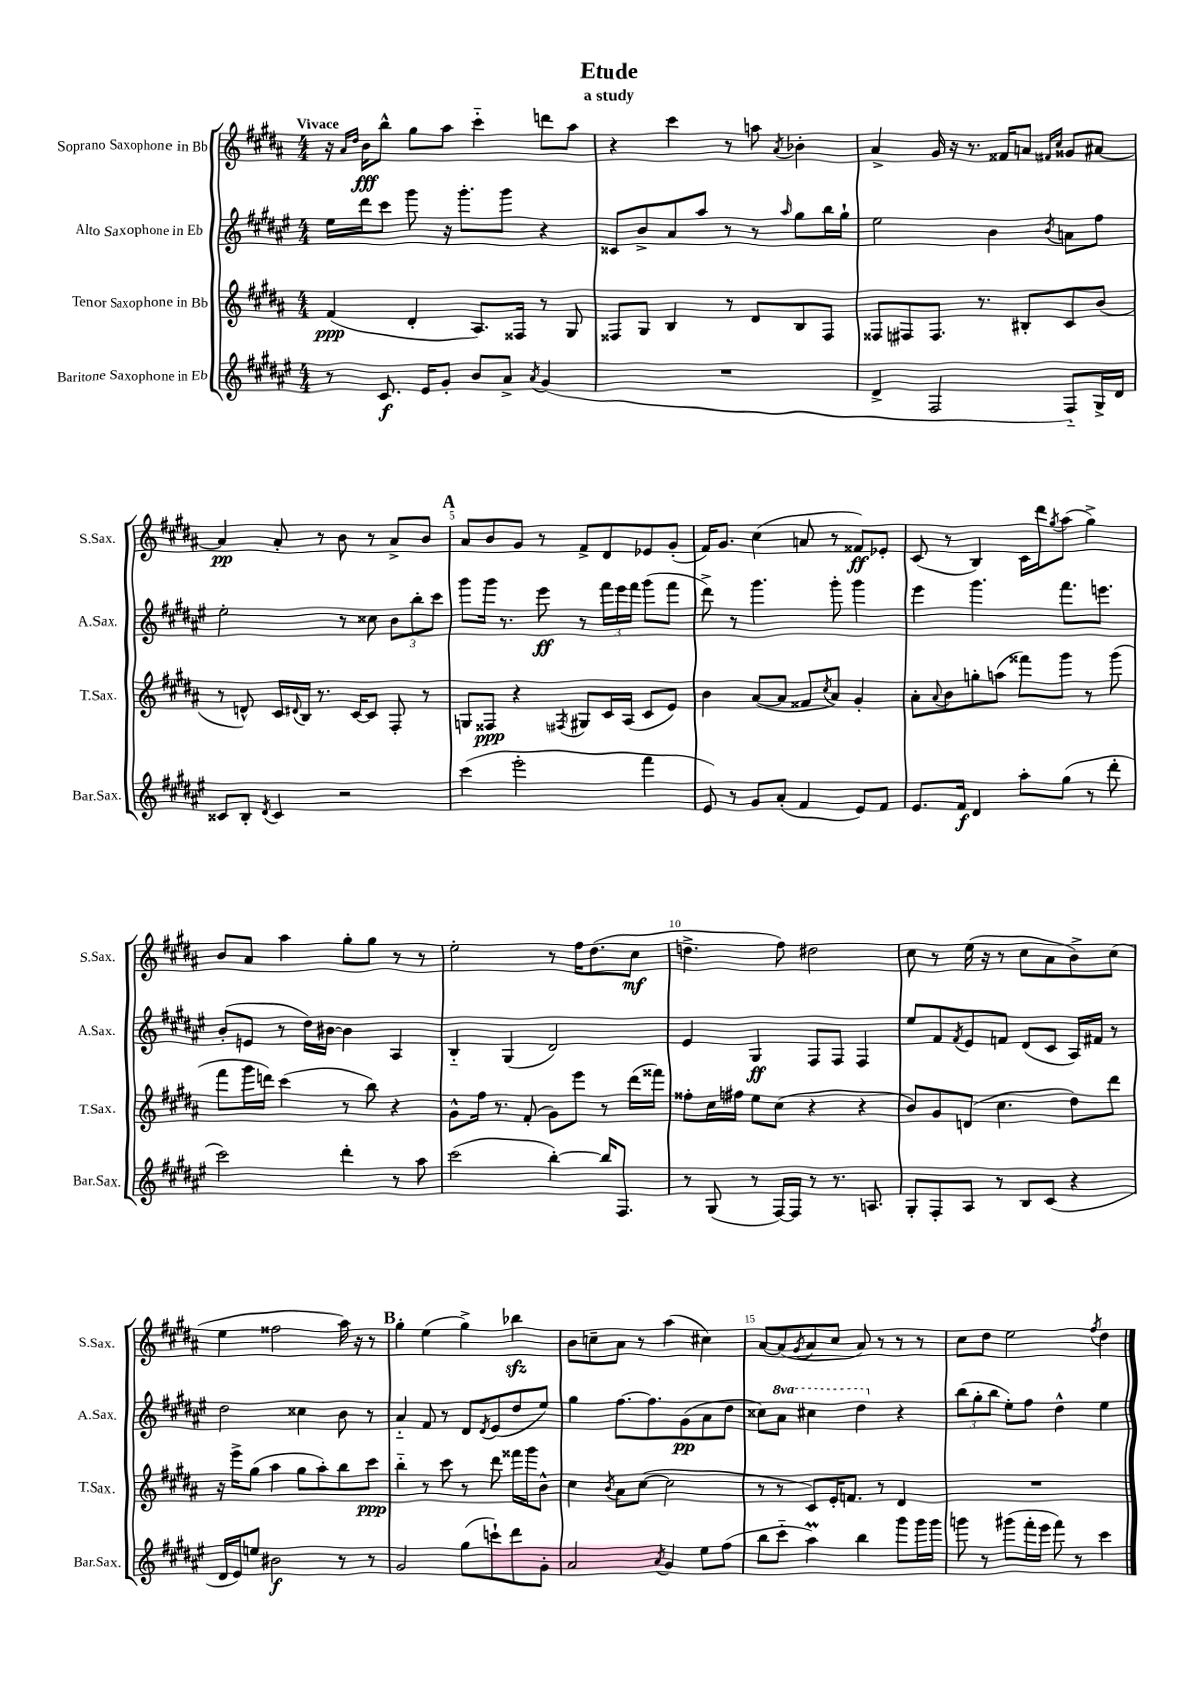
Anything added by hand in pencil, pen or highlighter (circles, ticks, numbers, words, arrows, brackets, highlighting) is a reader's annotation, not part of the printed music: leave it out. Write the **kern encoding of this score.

**kern	**kern	**kern	**kern
*staff4	*staff3	*staff2	*staff1
*clefG2	*clefG2	*clefG2	*clefG2
*k[f#c#g#d#a#e#]	*k[f#c#g#d#a#]	*k[f#c#g#d#a#e#]	*k[f#c#g#d#a#]
*M4/4	*M4/4	*M4/4	*M4/4
8r	(4f#	16ee#	16r
.	.	.	16qqa#
.	.	.	16qqdd#
.	.	16ddd#	16b
8.c#	.	8ccc#	8bb^^
.	4d#'	8ggg#	8gg#
16e#	.	.	.
8g#'	.	16r	8aa#
.	.	8.ggg#'	.
8b	8.A#)	.	4ccc#'~
8a#^	.	8ggg#	.
.	16F##	.	.
8qa#	.	.	.
(4g#	8r	4r	8ddd
.	8G#	.	8aa#
=	=	=	=
1r	8F##	8c##	4r
.	8G#	8b^	.
.	4B	8a#	4ccc#
.	.	8aa#	.
.	8r	8r	8r
.	8d#	8r	8aa
.	.	16qqaa#	8qa#
.	8B	8gg#	4b-'
.	8F##	16bb	.
.	.	16gg#`	.
=	=	=	=
4d#^	8F##	2ee#	4a#^
.	8F#	.	.
2F#	8.F#	.	16g#
.	.	.	16r
.	.	.	8.r
.	8.r	.	.
.	.	4b	.
.	.	.	16f##
.	8B#'	.	8a
.	.	.	16qqf#
.	.	8qb	16qqcc#
8F#'~)	8c#	8a	8g##
16G#^	(8b	8ff#	[8a#
16d#	.	.	.
=	=	=	=
8c##	8r	2ee#'	4a#]
8B'	8d^^)	.	.
8qd#	.	.	.
4c##	16c#	.	8a#'
.	8qqd#	.	.
.	16B	.	.
.	8.r	.	8r
2r	.	8r	8b
.	[16c#	.	.
.	8c#]	8cc##	8r
.	8F#'	12b	8a#^
.	.	12bb'	.
.	8r	.	8b
.	.	12ccc#	.
=	=	=	=
(4ccc#	8G	8ggg#	8a#
.	8F##	16ggg#	8b
.	.	8.r	.
2eee#'	4r	.	8g#
.	.	8eee#	8r
.	8qF#	.	.
.	8G#	8r	8f#^
.	16c#	24fff#	8d#
.	.	24eee#	.
.	(16A#	.	.
.	.	24fff#	.
4fff#	8c#	(8ggg#	8e-
.	8e)	8fff#	(8g#'
=	=	=	=
8e#)	4b	8ddd#^)	16f#)
.	.	.	8.g#
8r	.	8r	.
8g#	([8a#	4.ggg#	(4cc#
(8a#'	8a#]	.	.
4f#	8f##	.	8a
.	8qcc#	.	.
.	8a#)	8ggg#'	8r
8e#)	4g#'	4ggg#	8f##)
8f#	.	.	8e-'
=	=	=	=
8.e#	8a#'	4eee#	(8c#
.	8qqa#	.	.
.	8b	.	8r
16f#	.	.	.
4d#	8gg'	4.ggg#	4B)
.	(8aa	.	.
8aa#'	8fff##)	.	16c#
.	.	.	16ddd#
.	.	.	8qgg#
(8gg#	8ggg#	8.fff#	(8aa#
8r	8r	.	4gg#^)
.	.	8.eee	.
8ddd#'	(8ggg#	.	.
=	=	=	=
2ccc#)	8fff#	(8b'	8b
.	16ggg#	8e	8a#
.	16ddd)	.	.
.	(4ccc#	8r	4aa#
.	.	16dd#)	.
.	.	[16b#	.
4ddd#'	8r	4b#]	8gg#'
.	8bb)	.	8gg#
8r	4r	4A#	8r
8aa#	.	.	8r
=	=	=	=
(2ccc#	8g#^^	4B'~	2ee'
.	16ff#	.	.
.	8.r	.	.
.	.	(4G#	.
.	(8f#'	.	.
[4bb')	8g#)	2d#)	8r
.	8eee	.	16ff#
.	.	.	(8.dd#
16bb]	8r	.	.
8.F#	.	.	.
.	(16ddd#	.	8cc#
.	16fff##)	.	.
=	=	=	=
8r	8ff##'	4e#	4.dd^
(8G#	16cc#	.	.
.	16ff#	.	.
8r	8ee	4G#	.
[16F#)	(8cc#	.	8ff#)
16F#]	.	.	.
8r	4r	8F#	2dd#
8.r	.	8F#	.
.	4r	4F#	.
8.A	.	.	.
=	=	=	=
8G#'	8b)	8ee#	8cc#
8F#'	8g#	8f#	8r
.	.	8qf#	.
8A#	(8d	8e#	(16ee
.	.	.	16r
8r	4.cc#	8f	8r
8B	.	(8d#	8cc#
(8c#	.	8c#	8a#
4r	8dd#)	16A#)	8b^)
.	.	16f#	.
.	8ddd#	8r	(8cc#
=	=	=	=
16d#	16r	2dd#	4ee
16e#)	16eee^	.	.
8ee	(8gg#	.	.
2b#	4aa#	.	2ff##
.	8gg#	4cc##	.
.	8aa#')	.	.
8r	8bb	8b	16aa#)
.	.	.	16r
8r	8ccc#	8r	8r
=	=	=	=
2g#	4bb'~	4a#'~	4gg#'
.	8r	8f#	(4ee
.	8ccc#	8r	.
(8gg#	8r	8d#	4gg#^)
.	.	8qd#	.
8ccc`)	8ddd#	(8e#	.
8ddd#	16fff##	8dd#	4bb-
.	16ggg#	.	.
8g#'	8b^^	8ee#)	.
=	=	=	=
2a#	4cc#	4gg#	8b
.	.	.	8cc~
.	8qb	.	.
.	8a#	[8.ff#	8a#
.	([8cc#	.	8r
.	.	8.ff#]	.
8qa#	.	.	.
4g#	2cc#]	.	(4aa#
.	.	(8g#	.
8ee#	.	8a#	4cc#)
(8ff#	.	8dd#	.
=	=	=	=
8bb	8r	8cc##)	[8a#
8ccc#'~	8r	8aa#	(8a#]
.	.	.	8qg#
4aa#)	8c#)	4ccc#	8a#
.	16e'	.	8cc#
.	8.f	.	.
4bb	.	4ddd#	8a#)
.	8r	.	8r
8ggg#	4d#	4r	8r
16ggg#	.	.	8r
16ggg#	.	.	.
=	=	=	=
8ggg	1r	(12bb	8cc#
.	.	12gg#'	.
8r	.	.	8dd#
.	.	12bb	.
(8ggg#	.	8ee#')	2ee
16fff#'	.	8ff#	.
16eee#	.	.	.
8fff#)	.	4dd#^^	.
8r	.	.	.
.	.	.	8qff#
4ccc#	.	4ee#	4dd#
==	==	==	==
*-	*-	*-	*-
